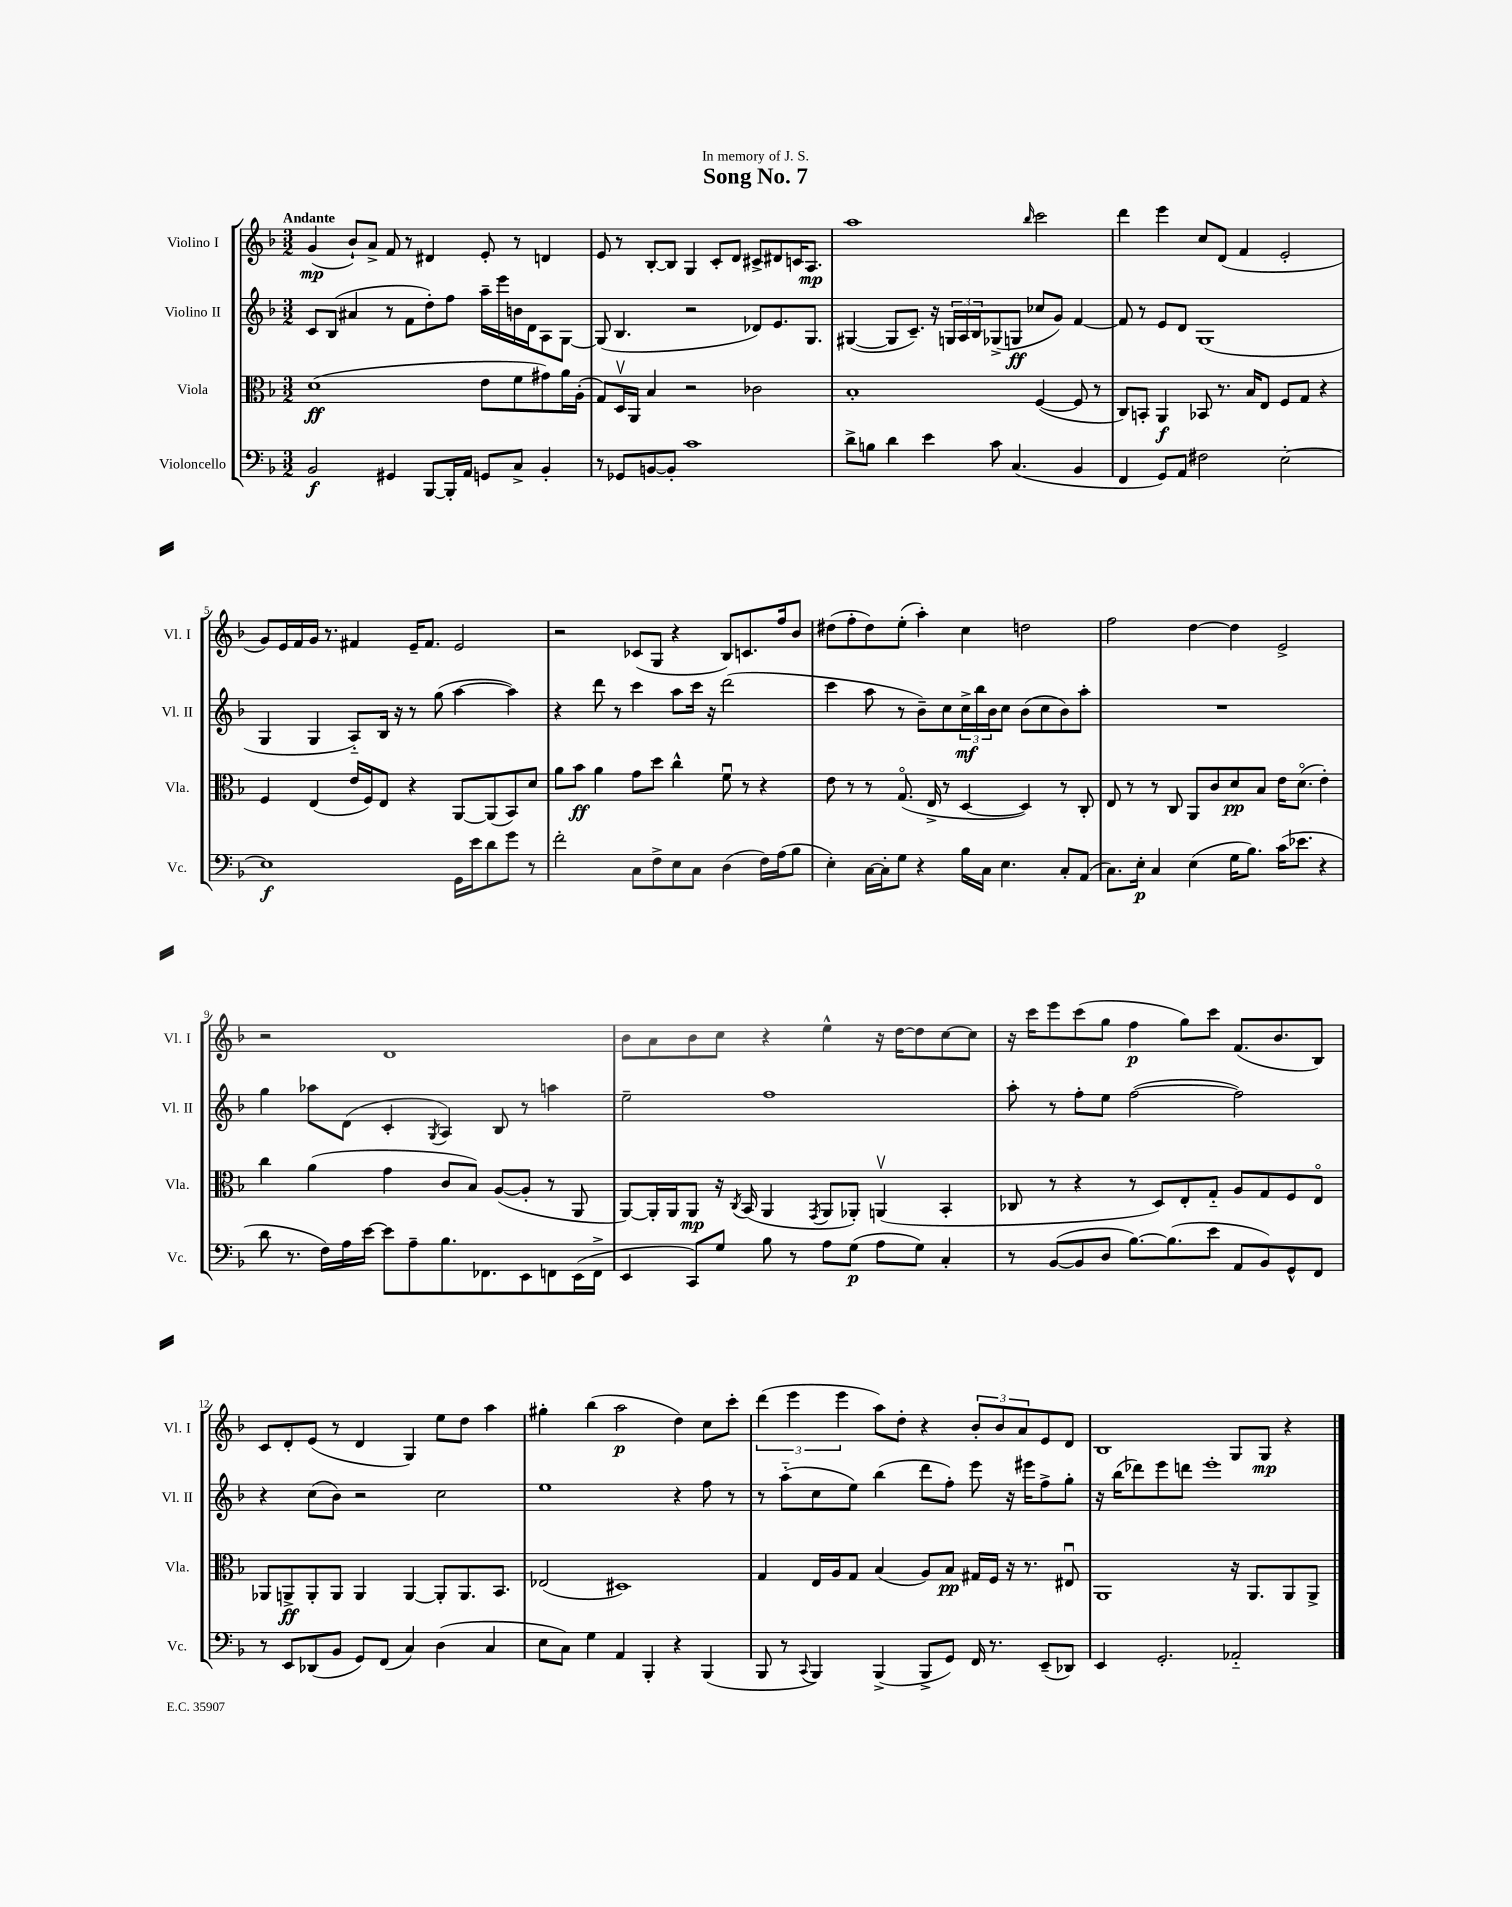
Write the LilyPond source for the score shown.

\header { title = "Song No. 7" dedication = "In memory of J. S." }
<<
\new StaffGroup <<
\new Staff = "s0" \with { instrumentName = "Violino I" shortInstrumentName = "Vl. I" } {
    \clef treble \key f \major \numericTimeSignature \time 3/2 \tempo "Andante"
    g'4\mp( bes'8-!) a'8-> f'8 r8 dis'4 e'8-. r8 d'4 |
    e'8 r8 bes8~-. bes8 g4 c'8-. d'8 cis'8-> dis'8 c'16 a8.\mp |
    a''1 \grace { bes''16 } c'''2 |
    d'''4 e'''4 c''8 d'8( f'4 e'2-. |
    g'8) e'16 f'16 g'16 r8. fis'4 e'16-- fis'8. e'2 |
    r2 ces'8( g8 r4 bes8) c'8. f''16 bes'8 |
    dis''8( f''8-. dis''8) e''8-.( a''4-.) c''4 d''2 |
    f''2 d''4~ d''4 e'2-> |
    r2 d'1 |
    bes'8 a'8 bes'8 c''8 r4 e''4-^ r16 d''16~ d''8 c''8~ c''8 |
    r16 c'''16 e'''8 c'''8( g''8 f''4\p g''8) c'''8 f'8.( bes'8. bes8) |
    c'8 d'8-. e'8( r8 d'4 g4) e''8 d''8 a''4 |
    gis''4-. bes''4( a''2\p d''4) c''8 c'''8-. |
    \tuplet 3/2 { d'''4( e'''4 e'''4 } a''8) d''8-. r4 \tuplet 3/2 { bes'8-. bes'8 a'8 } e'8 d'8 |
    bes1 g8 g8\mp r4 \bar "|." |
}
\new Staff = "s1" \with { instrumentName = "Violino II" shortInstrumentName = "Vl. II" } {
    \clef treble \key f \major \numericTimeSignature \time 3/2
    c'8 bes8( ais'4 r8 f'8 d''8-.) f''8 a''16-- e'''16 b'16 d'16 a8 g8~ |
    g8( bes4. r2 des'8) e'8. g8. |
    gis4~( gis8 c'8.--) r16 \tuplet 3/2 { g16 a16 bes16 } ges8->( g8\ff ces''8 g'8) f'4~ |
    f'8 r8 e'8 d'8 g1( |
    g4 g4 a8-_) bes16 r16 r8 g''8( a''4~ a''4) |
    r4 d'''8 r8 c'''4 a''8 c'''16 r16 d'''2( |
    c'''4 a''8 r8 bes'8--) c''8 \tuplet 3/2 { c''16->\mf bes''16 bes'16 } c''8 bes'8( c''8 bes'8) a''8-. |
    R1. |
    g''4 aes''8 d'8( c'4-. \acciaccatura { g8 } a4) bes8 r8 a''4 |
    e''2-- f''1 |
    a''8-. r8 f''8-. e''8 f''2~( f''2) |
    r4 c''8( bes'8) r2 c''2 |
    e''1 r4 f''8 r8 |
    r8 a''8-_( c''8 e''8) bes''4( d'''8 f''8-.) e'''8 r16 eis'''16 f''8-> g''8-. |
    r16 bes''16( des'''8) e'''8 d'''8 e'''1-. \bar "|." |
}
\new Staff = "s2" \with { instrumentName = "Viola" shortInstrumentName = "Vla." } {
    \clef alto \key f \major \numericTimeSignature \time 3/2
    d'1\ff( e'8 f'8 gis'8) a'16 a16-.( |
    g8) d16\upbow a,16 bes4 r2 ces'2 |
    bes1-. f4~( f8 r8 |
    c8) b,8-. a,4\f bes,8 r8. bes16 e8 f8 g8 r4 |
    f4 e4( e'16 f16) e8 r4 a,8~ a,8( bes,8) d'8 |
    a'8 bes'8\ff a'4 g'8 d''8 c''4-^ f'8\downbow r8 r4 |
    e'8 r8 r8 g8.\flageolet( e16-> r8 d4~ d4) r8 c8-. |
    e8 r8 r8 c8 a,8 c'8 d'8\pp bes8 e'16 d'8.\flageolet( e'4-.) |
    c''4 a'4( g'4 c'8 bes8) a8~( a8-. r8 a,8 |
    a,8~) a,16-. a,16 a,8\mp r16 \acciaccatura { c8 } bes,16( a,4 \acciaccatura { g,8 } a,8 aes,8-.) a,4\upbow( bes,4-. |
    ces8 r8 r4 r8 d8) e8-. g8-_ a8 g8 f8 e8\flageolet |
    aes,8 a,8->\ff a,8-. a,8 a,4 a,4~ a,8-. a,8. bes,8. |
    ees2( dis1) |
    g4 e16 a16 g8 bes4( a8) bes8\pp gis16 f16 r16 r8. eis8\downbow |
    a,1 r16 a,8. a,8 a,8-> \bar "|." |
}
\new Staff = "s3" \with { instrumentName = "Violoncello" shortInstrumentName = "Vc." } {
    \clef bass \key f \major \numericTimeSignature \time 3/2
    bes,2\f gis,4 bes,,8~ bes,,16-. a,16 g,8 c8-> bes,4-. |
    r8 ges,8 b,8~ b,8-. c'1 |
    d'8-> b8 d'4 e'4 c'8 c4.( bes,4 |
    f,4 g,8) a,8 fis2 e2~-. |
    e1\f g,16 e'16 d'8 g'8 r8 |
    f'2-. c8 f8-> e8 c8 d4( f16) a16( bes8 |
    e4-.) c16~ c16-. g8 r4 bes16 c16 e4. c8-. a,8( |
    c8.) e16-.\p c4 e4( g16 bes8.) c'16( ees'8. r4 |
    d'8 r8. f16) a16 e'16~ e'8 a8-- bes8. fes,8. e,8 f,8 e,16( f,16-> |
    e,4 c,8) g8 bes8 r8 a8 g8\p( a8 g8) c4-. |
    r8 bes,8~( bes,8 d8 bes8.~) bes8.( e'8 a,8 bes,8) g,8-^ f,8 |
    r8 e,8 des,8( bes,8 g,8) f,8( c4) d4( c4 |
    e8 c8) g4 a,4 bes,,4-. r4 bes,,4( |
    bes,,8 r8 \appoggiatura { c,8 } bes,,4) bes,,4->( bes,,8-> g,8) f,16 r8. e,8--( des,8) |
    e,4 g,2.-. aes,2-_ \bar "|." |
}
>>
>>
